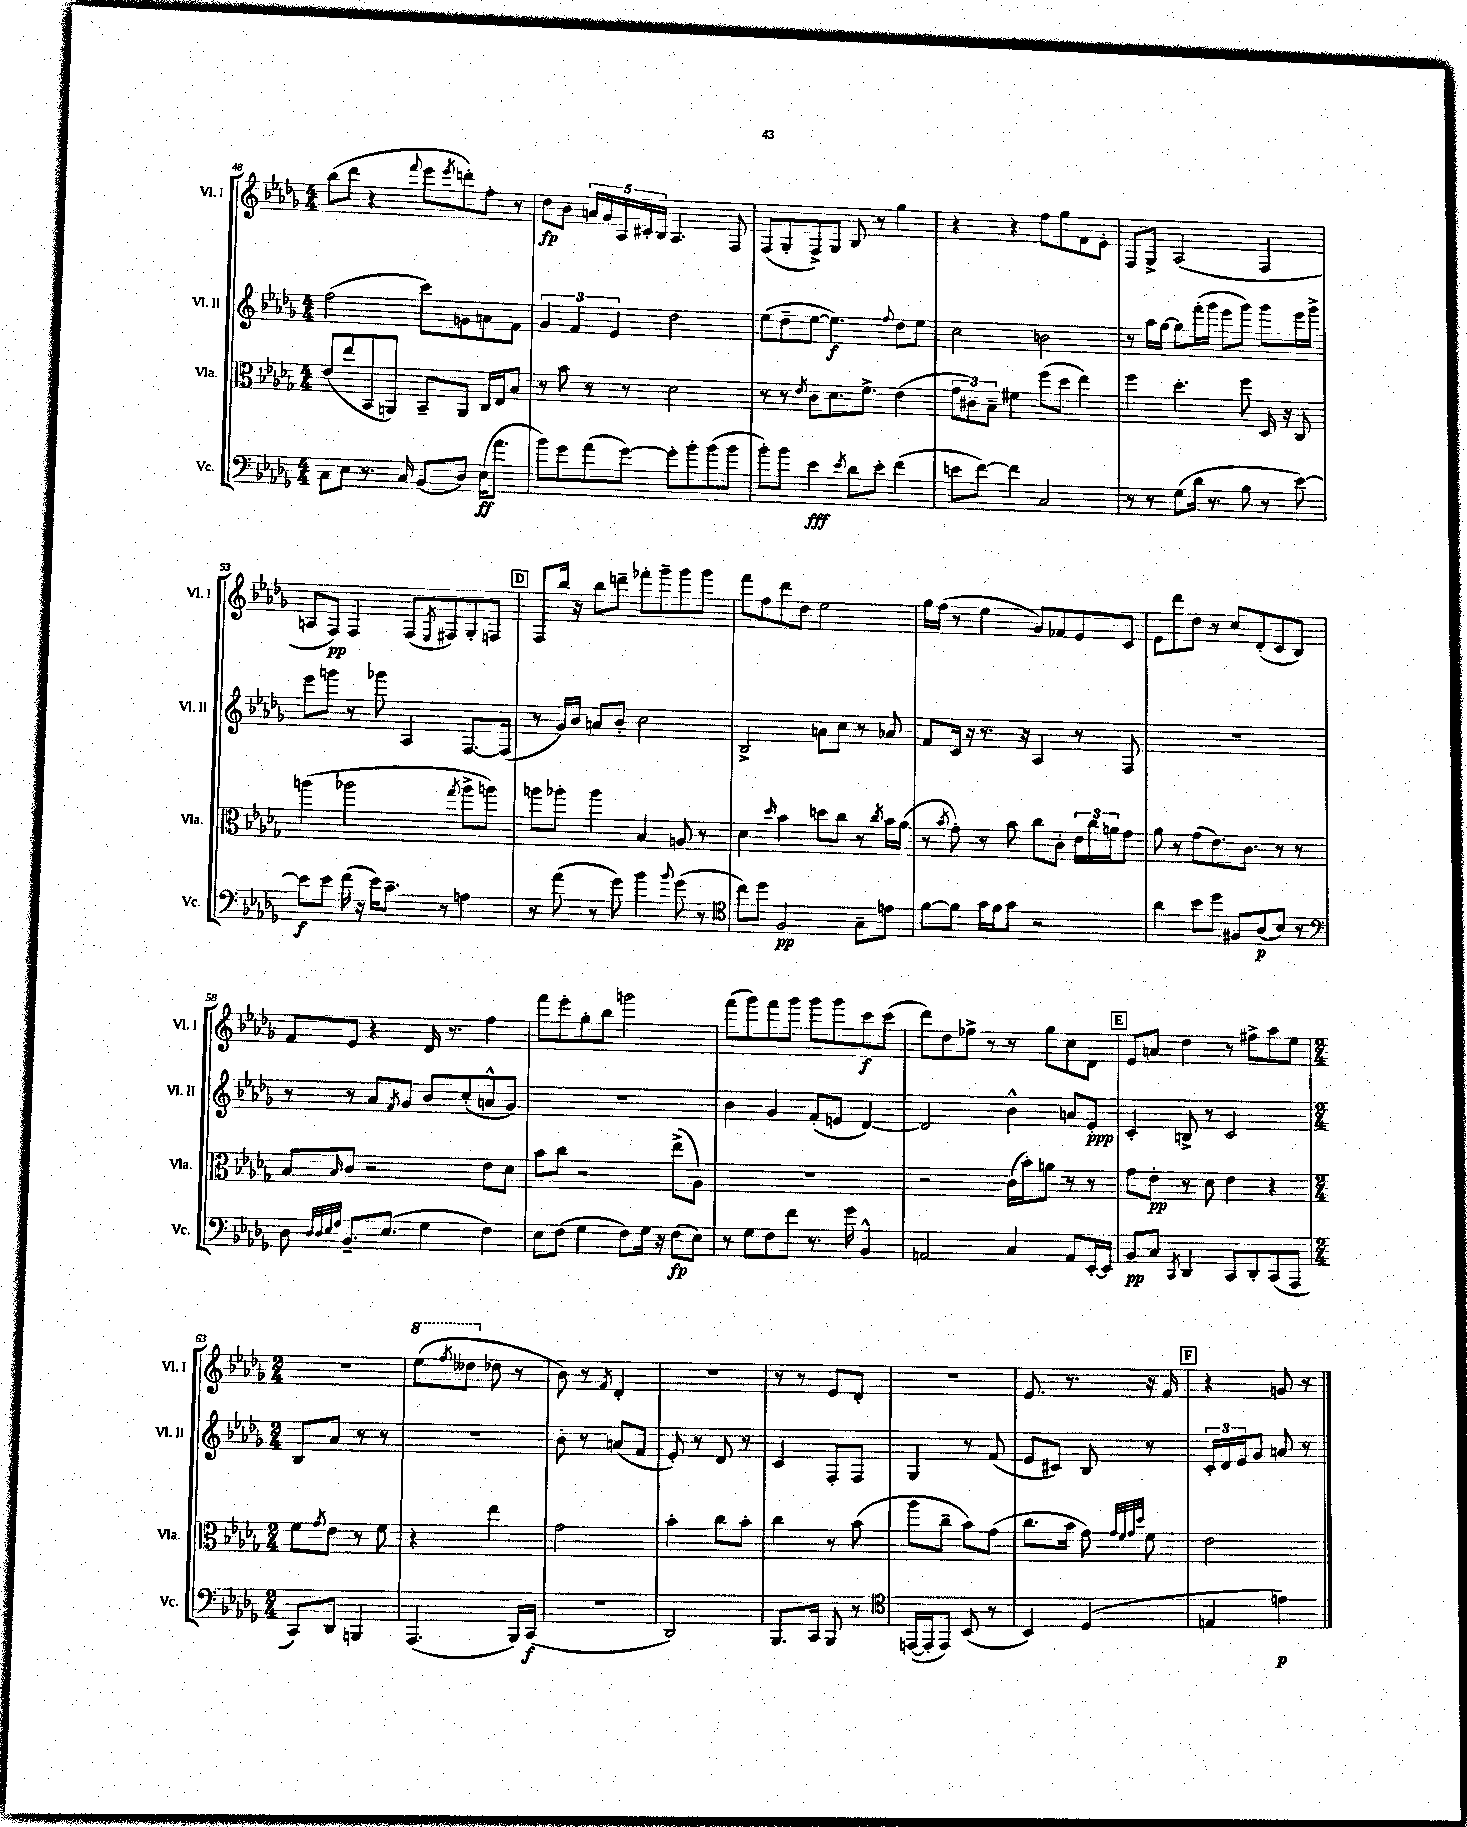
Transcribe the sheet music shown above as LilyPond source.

<<
\new StaffGroup <<
\new Staff = "s0" \with { instrumentName = "Vl. I" shortInstrumentName = "Vl. I" } {
    \clef treble \key des \major \numericTimeSignature \time 4/4
    bes''8( des'''8 r4 \appoggiatura { f'''8 } ees'''8 \acciaccatura { ees'''8 } d'''8-.) f''8-. r8 |
    des''8\fp bes'8 \tuplet 5/4 { a'16 ges'16 aes16 cis'16-. bes16 } aes4. f8 |
    f8( ges8-. f8->) ges8 bes8 r8 ges''4 |
    r4 r4 f''8 ges''8 f'8 ees'8-. |
    f8 ges8-> aes2( f4 |
    a8 f8\pp) f4 f8( \acciaccatura { ees8 } fis8) ges8-. f8 |
    \mark \markup { \box "D" } f8 bes''16 r16 bes''8 d'''8-- fes'''8-. ges'''8-- ges'''8 ges'''8 |
    f'''8 f''8 des'''8 des''8 ees''2 |
    ges''16 f''16( r8 ees''4 ges'8) fes'8 ees'8 c'8 |
    ees'8 des'''8 des''8 r8 c''8 des'8-.( c'8 bes8) |
    f'8 ees'8 r4 des'16 r8. f''4 |
    f'''8 ees'''8-. ges''8-. bes''8 g'''2 |
    f'''8( ges'''8) f'''8 ges'''8 ges'''8 ges'''8 c'''8\f c'''8( |
    des'''8) des''8 fes''8-> r8 r8 ges''8 c''8 des'8 |
    \mark \markup { \box "E" } ees'8 a'8 des''4 r8 fis''8-> aes''8 ees''8 |
    \numericTimeSignature \time 2/4 R2 |
    \ottava #1 ees'''8( \acciaccatura { f'''8 } deses'''8 \ottava #0 des''!8 r8 |
    bes'8) r8 \acciaccatura { f'8 } des'4-. |
    r2 |
    r8 r8 ees'8 des'8-. |
    R2 |
    ees'8. r8. r16 f'16 |
    \mark \markup { \box "F" } r4 g'8 r8 \bar "|." |
}
\new Staff = "s1" \with { instrumentName = "Vl. II" shortInstrumentName = "Vl. II" } {
    \clef treble \key des \major \numericTimeSignature \time 4/4
    f''2( c'''8) g'8 a'8 f'8 |
    \tuplet 3/2 { ges'4 f'4 ees'4 } des''2 |
    ees''8( des''8-- ees''8~ ees''4.\f) \appoggiatura { f''8 } des''8 ees''8 |
    c''2 b'2 |
    r8 aes''16 ges''16~ ges''8 f'''16-.( ges'''16 ees'''8 ges'''8) ges'''8 ees'''16 ges'''16-> |
    ees'''8 g'''8 r8 ges'''8 aes4 f8.~ f16( |
    \mark \markup { \box "D" } r8 ges'16) bes'16 a'8 bes'8-. c''2 |
    bes2-> a'8 c''8 r8 aes'8 |
    f'8 c'16 r16 r8. r16 aes4 r8 f8 |
    R1 |
    r8 r8 aes'8 \acciaccatura { f'8 } ges'8 bes'8 c''8-.( a'8-^ ges'8) |
    R1 |
    bes'4 ges'4 f'8-.( e'8 des'4~) |
    des'2 bes'4-^ a'8 ees'8-.\ppp |
    \mark \markup { \box "E" } c'4-. b8-> r8 c'2 |
    \numericTimeSignature \time 2/4 bes8 aes'8 r8 r8 |
    R2 |
    bes'8-. r8 a'8( f'8 |
    ees'8-.) r8 des'8 r8 |
    c'4 f8-. f8 |
    ges4 r8 f'8( |
    ees'8 cis'8) bes8 r8 |
    \mark \markup { \box "F" } \tuplet 3/2 { c'16-. des'16 ees'16 } ges'8 a'8 r8 \bar "|." |
}
\new Staff = "s2" \with { instrumentName = "Vla." shortInstrumentName = "Vla." } {
    \clef alto \key des \major \numericTimeSignature \time 4/4
    ees'8( ees''8 bes,8 a,8) bes,8-- a,8 c16 ees16 bes8 |
    r8 bes'8 r8 r8 des'2 |
    r8 r8 \acciaccatura { ees'8 } c'8 des'8. f'8.-> ees'4( |
    \tuplet 3/2 { ges'8 cis'8) bes8-- } fis'4 f''8( des''8 ees''4) |
    f''4 des''4.-. f''8 des16 r16 c8 |
    a''4( aes''2 \acciaccatura { ges''8 } aes''8-> a''8) |
    \mark \markup { \box "D" } a''8 aes''8-. aes''4 bes4 a8 r8 |
    des'4 \grace { des''16 } bes'4 d''8 c''8 r8 \acciaccatura { c''8 } bes'16 aes'16( |
    r8 \acciaccatura { bes'8 } ges'8-.) r8 bes'8 c''8 c'8-. \tuplet 3/2 { ees'16 c''16 a'16 } ges'8 |
    aes'8 r8 ges'8( ees'8.) c'8. r8 r8 |
    bes8 \grace { bes16 } c'8 r2 ees'8 des'8 |
    bes'8 c''8 r2 ees''8->( aes8) |
    R1 |
    r2 c'16( bes'16-.) a'8 r8 r8 |
    \mark \markup { \box "E" } ges'8 ees'8-.\pp r8 des'8 ees'4 r4 |
    \numericTimeSignature \time 2/4 f'8 \acciaccatura { ges'8 } ees'8 r8 f'8 |
    r4 ees''4 |
    ges'2 |
    bes'4-. c''8 bes'8-. |
    c''4 r8 bes'8( |
    aes''8 c''8-- bes'8) ges'8( |
    c''8. bes'16 ges'8) \grace { ges'32 f'32 ges'32 des''32 } f'8 |
    \mark \markup { \box "F" } ees'2 \bar "|." |
}
\new Staff = "s3" \with { instrumentName = "Vc." shortInstrumentName = "Vc." } {
    \clef bass \key des \major \numericTimeSignature \time 4/4
    c8 ees8 r8. c16 bes,8( des8) ees16\ff( aes'8. |
    bes'8) ges'8 aes'8( ges'8~) ges'8-. bes'8-. bes'8( bes'8 |
    bes'8-.) bes'8 ees'4\fff \acciaccatura { ees'8 } des'8 ees'8-. f'4( |
    e'8 f'8~) f'4 c2 |
    r8 r8 ges8( des'16 r8. bes8 r8 ees'8~) |
    ees'8\f ees'8 f'16( r16 ees'16) c'8.-- r8 a4 |
    \mark \markup { \box "D" } r8 aes'8( r8 ges'8) bes'4 \appoggiatura { bes'8 } ges'8( r8 |
    \clef tenor c''8) des''8 f2\pp ges8-- e'8 |
    f'8~ f'8 ges'16 f'16 ges'8 r2 |
    aes'4 bes'8 des''8 fis8 aes8\p( bes8) r8 |
    \clef bass des8 \grace { des32 des32 ees32 ges32 } bes,8.-- ees8.( ges4 f4) |
    ees8 f8( ges4 f8) ges16 r16 f8\fp( ees8) |
    r8 ges8 f8 f'8 r8. ges'16 bes,4-^ |
    a,2 c4 a,8 ees,16~-. ees,16 |
    \mark \markup { \box "E" } bes,8\pp c8 \acciaccatura { c,8 } des,4 c,8 des,8-. c,8( aes,,8 |
    \numericTimeSignature \time 2/4 c,8) des,8 b,,4 |
    aes,,4.( bes,,16) c,16\f( |
    r2 |
    des,2) |
    bes,,8. c,16 bes,,8 r8 |
    \clef tenor e,16~( e,16-. e,8) bes,8( r8 |
    bes,4) des4( |
    \mark \markup { \box "F" } e4 e'4\p) \bar "|." |
}
>>
>>
\layout { \context { \Score currentBarNumber = #48 } }
